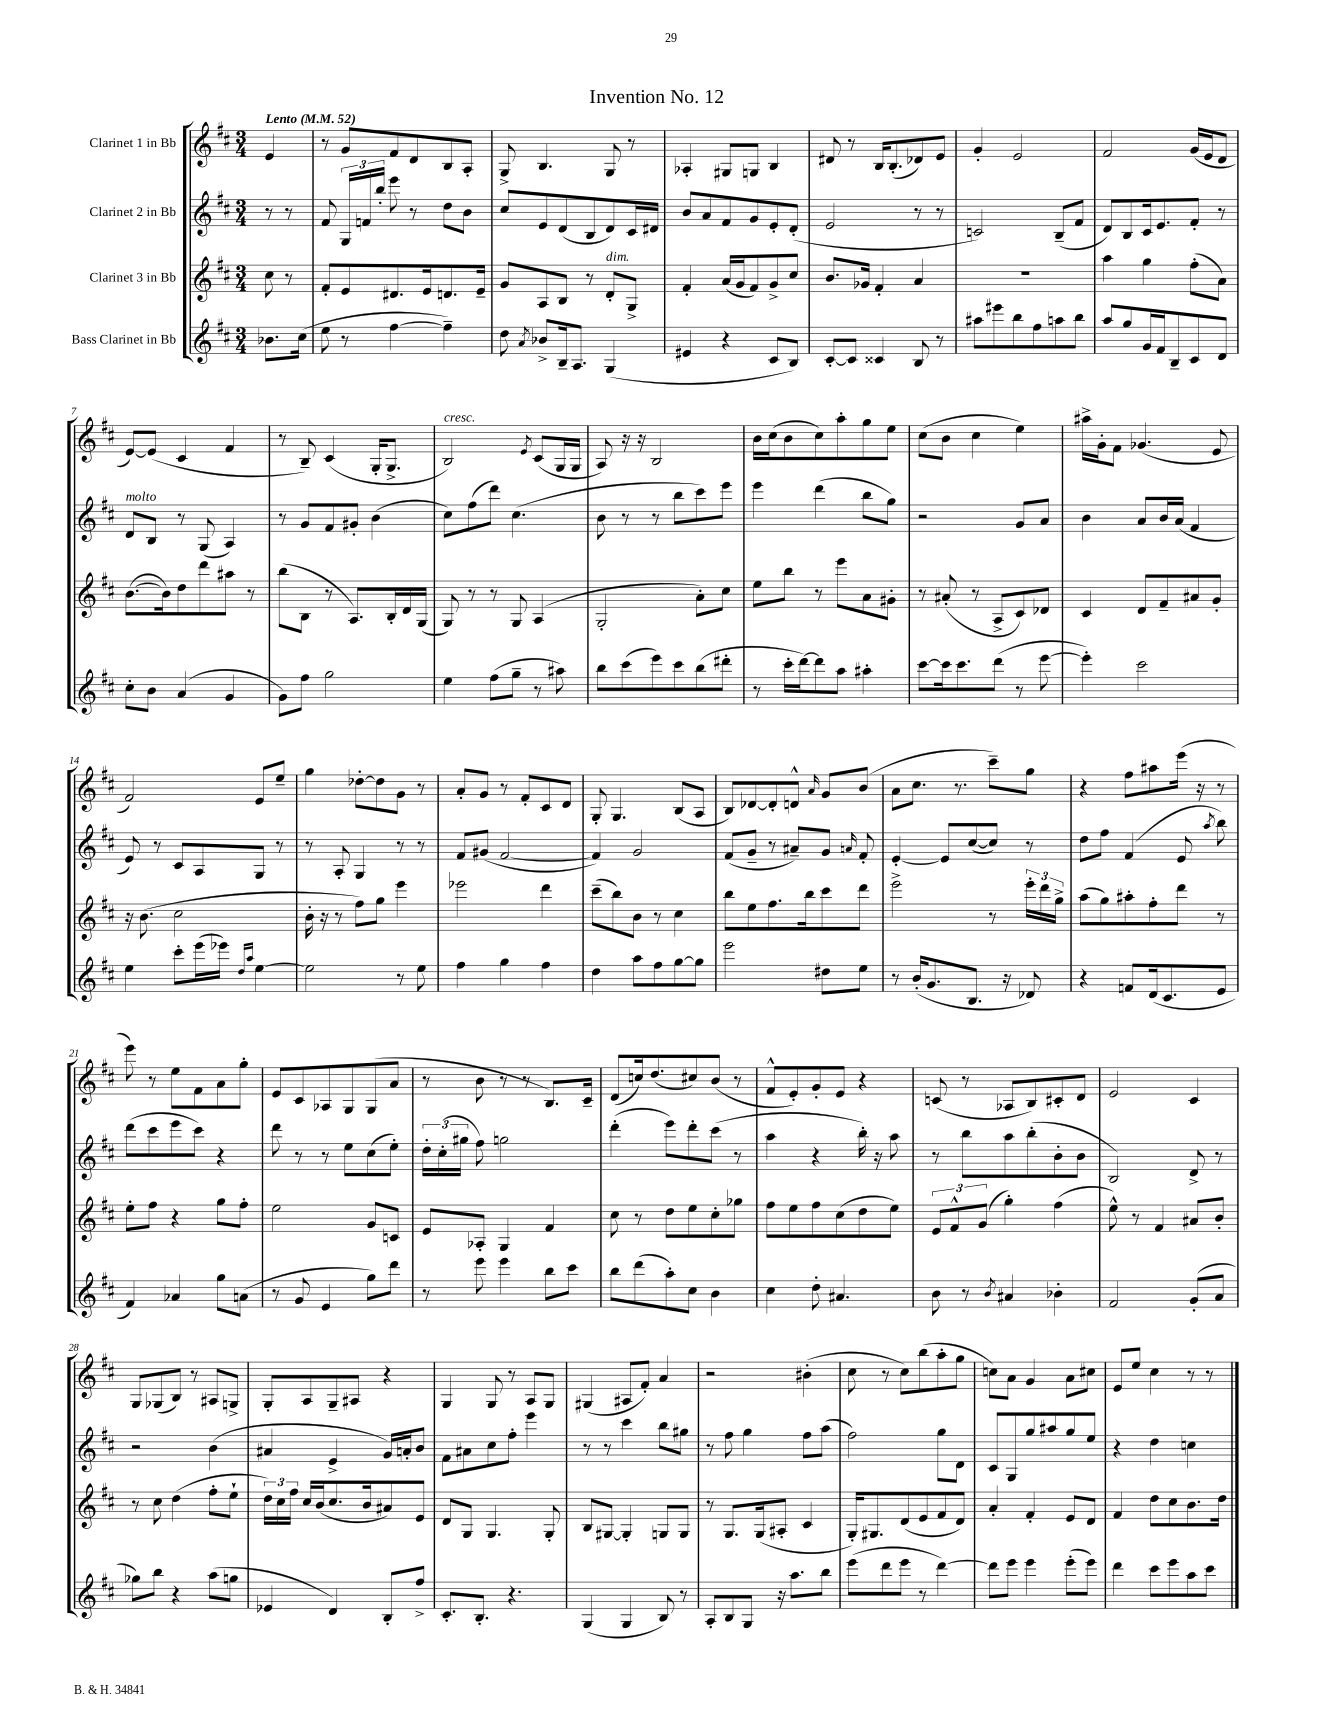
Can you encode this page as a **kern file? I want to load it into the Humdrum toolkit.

**kern	**kern	**kern	**kern
*staff4	*staff3	*staff2	*staff1
*clefG2	*clefG2	*clefG2	*clefG2
*k[f#c#]	*k[f#c#]	*k[f#c#]	*k[f#c#]
*M3/4	*M3/4	*M3/4	*M3/4
*MM52	*MM52	*MM52	*MM52
8.b-	8cc#	8r	4e
.	8r	8r	.
(16cc#	.	.	.
=	=	=	=
8ee	8f#'	8f#	8r
8r	8e	24G	8g
.	.	24f	.
.	.	24bb'	.
[4ff#	8.d#	8eee	8f#
.	.	8r	8d
.	16e	.	.
4ff#~])	8.d	8dd	8B
.	.	8b	8A'
.	16e~	.	.
=	=	=	=
8dd	8g	8cc#	8G^
8qa	.	.	.
8b-^	8A	8e	4.B
16B~	8B	(8d	.
8.A	.	.	.
.	8r	8B	.
(4G	8d'	8d)	8G
.	8G^	16c#	8r
.	.	16d#	.
=	=	=	=
4e#	4f#'	8b	4A-'
.	.	8a	.
4r	(16a	8f#	8G#
.	16g	.	.
.	8f#)	8g	8G
8c#	8g^	8e'	4B
8B)	8cc#	(8d'	.
=	=	=	=
[8c#'	8.b	2e	8d#
8c#]	.	.	8r
.	16g-	.	.
4c##	4f#'	.	16B
.	.	.	(8.B'
8B	4a	8r	8d-)
8r	.	8r	8e
=	=	=	=
8aa#	2.r	2c)	4g'
8eee#	.	.	.
8bb	.	.	2e
8ff#	.	.	.
8aa	.	(8B~	.
8bb	.	8f#	.
=	=	=	=
8aa	4aa	8d)	2f#
8gg	.	8B	.
16g	4gg	16c#	.
16f#	.	8.e	.
8B~	.	.	.
8c#	(8ff#'	8f#'	(16g
.	.	.	16e
8d	8a)	8r	8d
=	=	=	=
8cc#'	([8.b	8d	[8e)
8b	.	8B	(8e]
.	16b])	.	.
(4a	8dd	8r	4c#
.	8ddd	(8G	.
4g	8aa#	4A)	4f#
.	8r	.	.
=	=	=	=
8g)	(8bb	8r	8r
8ff#	8B	8g	8B~)
2gg	8r	8f#	(4c#
.	8.A)	8g#'	.
.	.	(4b	16G'
.	16B'	.	8.G^
.	16d	.	.
.	(16G	.	.
=	=	=	=
4ee	8G)	8cc#)	2B)
.	8r	(8ff#	.
(8ff#	8r	8ddd)	.
8gg~	8G	(4.cc#	.
.	.	.	8qe
8r	(4A	.	(8c#
8aa#)	.	.	16G
.	.	.	16G
=	=	=	=
8bb	2G'	8b	8A)
(8ccc#	.	8r	16r
.	.	.	16r
8eee)	.	8r	2B
8ccc#	.	8bb	.
(8bb	8a')	8ccc#)	.
8ddd#'	8cc#	8eee	.
=	=	=	=
8r	8ee	4eee	16b
.	.	.	(16cc#
16ccc#'	8bb	.	8b
[16ddd)	.	.	.
8ddd]	8r	(4ddd	8cc#)
8aa	8eee	.	8aa'
4aa#'	8a	8bb	8gg
.	8g#'	8gg)	8ee
=	=	=	=
[8ccc#	8r	2r	(8cc#
16ccc#]	(8a#'	.	8b
8.ccc#	.	.	.
.	8r	.	4cc#
(8ddd	8A^	.	.
8r	8c#)	8g	4ee)
[8eee	8d-	8a	.
=	=	=	=
4eee'])	4c#	4b	16aa#^
.	.	.	16g'
.	.	.	8f#
2ccc#	8d	8a	(4.g-
.	8f#~	16b	.
.	.	(16a	.
.	8a#	4f#	.
.	8g'	.	8e
=	=	=	=
4ee	16r	8e)	2f#)
.	(8.b	.	.
.	.	8r	.
8ccc#'	2cc#	8c#	.
(16eee	.	8A	.
16eee-)	.	.	.
16qqdd	.	.	.
16qqaa	.	.	.
[4ee	.	8G	8e
.	.	8r	8ee~
=	=	=	=
2ee]	16b'	8r	4gg
.	16r	.	.
.	8r	8A'	.
.	8ff#)	4G	[8dd-'
.	8gg	.	8dd-]
8r	4eee	8r	8g
8ee	.	8r	8r
=	=	=	=
4ff#	2eee-	8f#	8a'
.	.	(8g#	8g
4gg	.	[2f#	8r
.	.	.	8f#'
4ff#	4ddd	.	8c#
.	.	.	8d
=	=	=	=
4dd	(8ccc#~	4f#])	8G'
.	8bb)	.	4.G
8aa	8b	2g	.
8ff#	8r	.	.
[8gg	4cc#	.	(8B
8gg]	.	.	8A
=	=	=	=
2eee	8bb	(8f#	8B)
.	8ee	8g~	[8d-
.	8.ff#	8r	8d-']
.	.	8a#~)	8d^^
.	16bb	.	.
.	.	.	16qqa
8dd#	8ccc#	8g	8g
.	.	16qqa	.
8ee	8ddd	8f#'	(8b
=	=	=	=
8r	2eee^	[4e'	8a
(16b'	.	.	8.cc#
8.g	.	.	.
.	.	8e]	.
.	.	.	8.r
8.B	.	([8cc#	.
.	8r	8cc#])	8ccc#~)
16r	.	.	.
8d-)	24eee'	8r	8gg
.	24ddd	.	.
.	24gg^	.	.
=	=	=	=
4r	(8aa	8dd	4r
.	8gg)	8ff#	.
8f	8aa#'	(4f#	8ff#
(16d	8ff#'	.	8aa#
8.c#	.	.	.
.	8ddd	8e	(16eee
.	.	.	16r
.	.	8qaa	.
8e	8r	8bb)	8r
=	=	=	=
4f#)	8ee'	(8ddd	8eee)
.	8ff#	8ccc#	8r
4a-	4r	8eee	8ee
.	.	8ccc#)	8f#
8gg	8gg	4r	8a
(8a	8ff#'	.	8gg'
=	=	=	=
8r	2ee	8ddd	8e
8g	.	8r	8c#
4e	.	8r	8A-
.	.	8ee	8G
8gg)	8g	(8cc#	(8G
8ddd	8c	8ee')	8a
=	=	=	=
8r	8e	24dd'	8r
.	.	(24cc#'	.
.	.	24gg#	.
8eee	8A-'	8ff#)	8b
4eee	4G	2gg	8r
.	.	.	8r
8bb	4f#	.	8.B)
8ccc#	.	.	.
.	.	.	16c#~
=	=	=	=
8bb	8cc#	(4ddd'	(8d
(8ddd	8r	.	16cc)
.	.	.	(8.dd
8aa')	8dd	8eee)	.
8cc#	8ee	8ddd'	8cc#)
4b	8cc#'	(8ccc#	(8b
.	8gg-	8r	8r
=	=	=	=
4cc#	8ff#	4aa	8f#^^
.	8ee	.	8e')
8dd'	8ff#	4r	8g'
4.a#	(8cc#	.	8e
.	8dd	16bb')	4r
.	.	16r	.
.	8ee)	8aa	.
=	=	=	=
8b	12e	8r	(8c
.	12f#^^	.	.
8r	.	8bb	8r
.	(12g	.	.
8qb	.	.	.
4a#	4gg')	8aa	8A-
.	.	(8bb'	8B)
4b-'	(4ff#	8b'	8c#'
.	.	8b	8d
=	=	=	=
2f#	8ee^^)	2B)	2e
.	8r	.	.
.	4f#	.	.
(8g'	8a#	8d^	4c#
8a	8b'	8r	.
=	=	=	=
8gg-)	8r	2r	8G
8bb	8cc#	.	(8G-
4r	(4dd	.	8B)
.	.	.	8r
(8aa	8ff#'	(4b	8A#
8gg	8ee`	.	8G^
=	=	=	=
4e-	24dd)	4a#	8G'
.	24cc#	.	.
.	24ff#	.	.
.	16cc#	.	8A
.	(16b	.	.
4d)	8.cc#	4e^	8G~
.	.	.	8A#
.	16b	.	.
8B'	8a#)	16g)	4r
.	.	16a'	.
8ff#^	8e	8b	.
=	=	=	=
8.c#'	8d	8f#	4G
.	8G	8a#	.
8.B'	.	.	.
.	4.G	8cc#	8G
4.r	.	8ff#'	8r
.	.	4eee	8A
.	8G'	.	8G
=	=	=	=
(4G	8B	8r	(4G#
.	[8G#	8r	.
4G	4G#']	4ccc#	8A#
.	.	.	8f#')
8B)	8G	8bb	4a
8r	8G	8gg#	.
=	=	=	=
8A'	8r	8r	2r
8B	8.G	8ff#	.
8G	.	4gg	.
.	(16G	.	.
16r	8A#'	.	.
8.aa	.	.	.
.	4c#	8ff#	(4b#'
8bb	.	(8aa	.
=	=	=	=
(8eee	16G')	2ff#)	8cc#
.	8.G#	.	.
8ddd	.	.	8r
8eee	(8d	.	8cc#)
8r	8e	.	(8bb
[4ddd)	8f#	8gg	8aa'
.	8d)	8d	8gg
=	=	=	=
8ddd]	4a'	8c#	8cc)
8eee	.	8G	8a
4eee	4f#'	8gg	4g
.	.	8aa#	.
(8eee'	8e	8gg	8a
8eee)	8d	8ee	8cc#
=	=	=	=
4ddd	4f#	4r	8e
.	.	.	8ee
8ccc#	8dd	4dd	4cc#
8eee	8cc#	.	.
8aa	8.b	4cc	8r
8ccc#	.	.	8r
.	16dd	.	.
==	==	==	==
*-	*-	*-	*-
